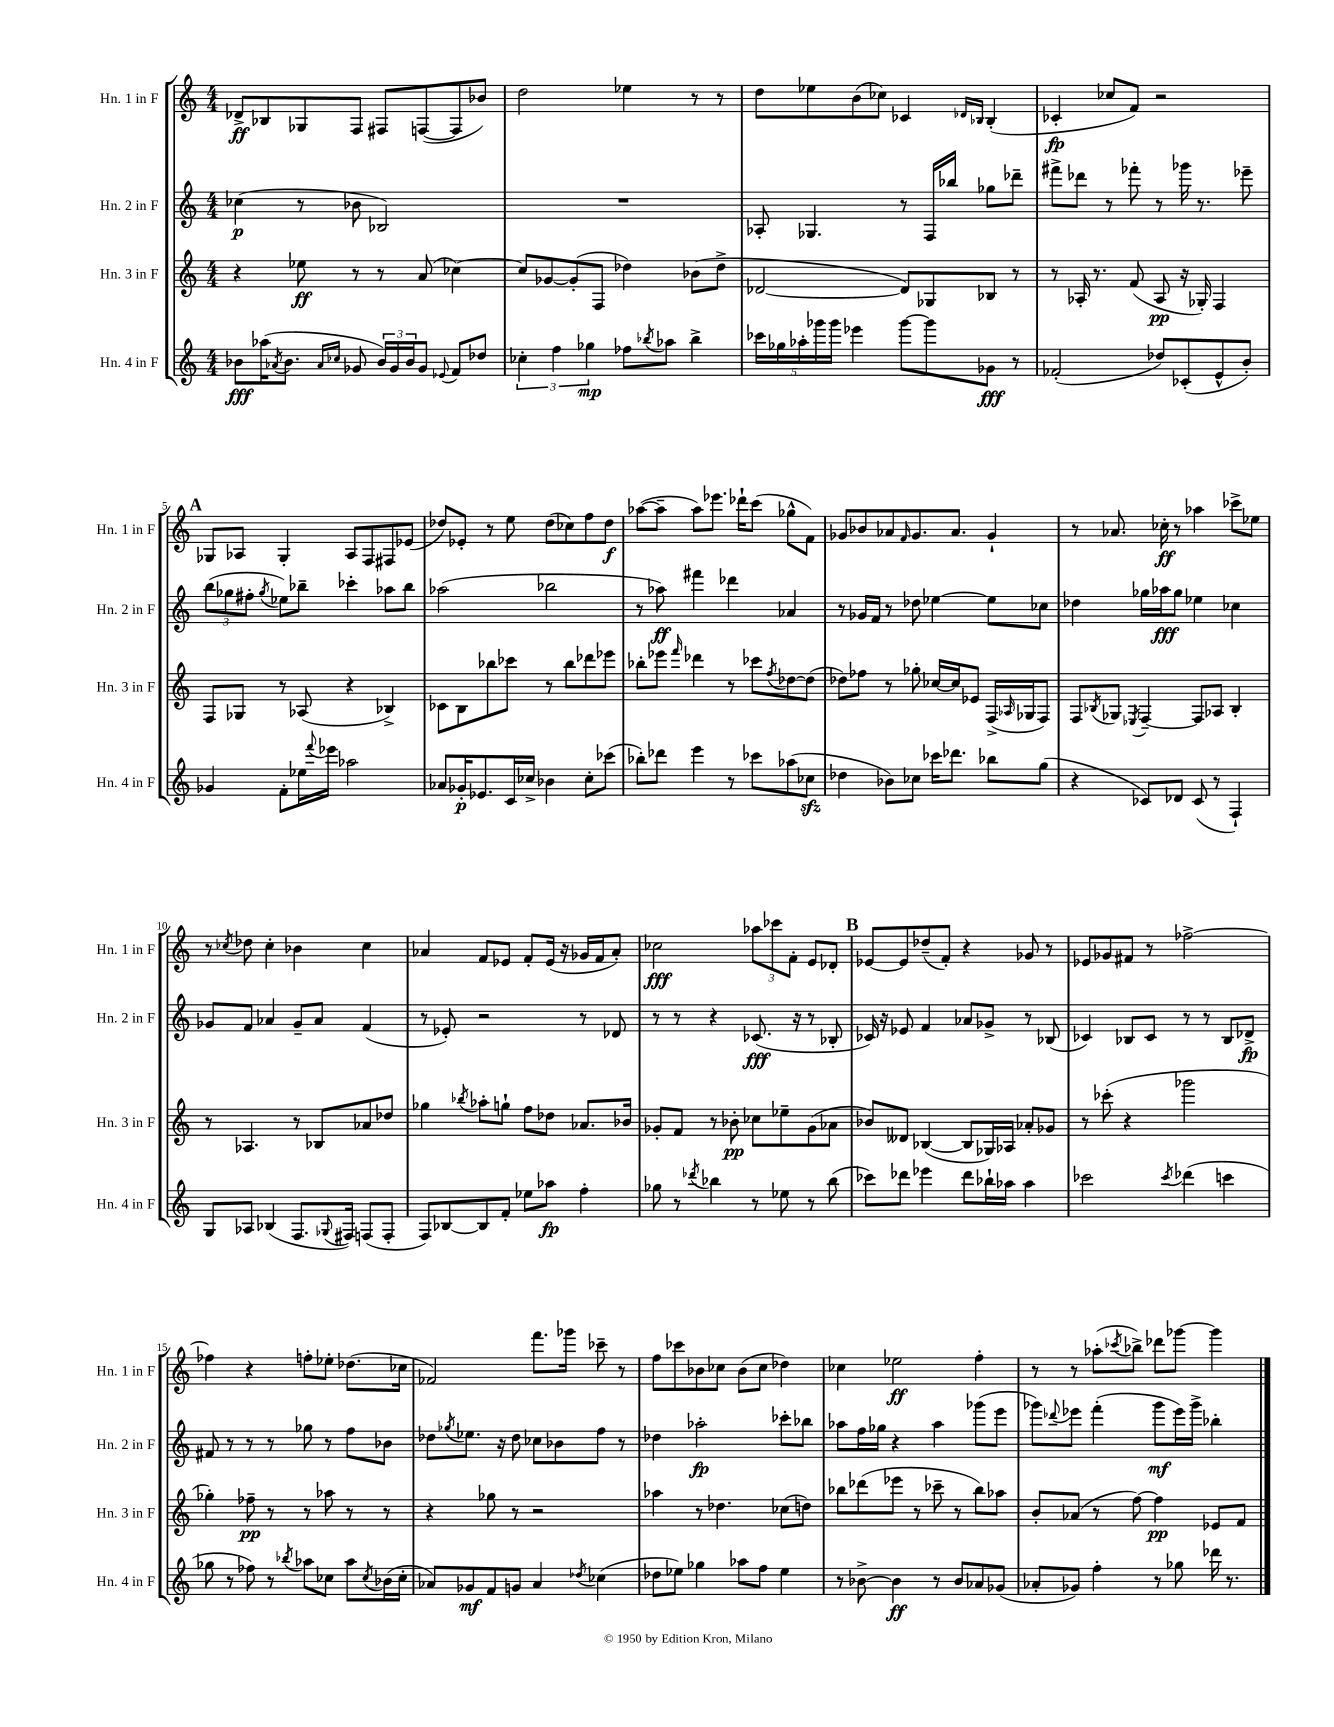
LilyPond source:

<<
\new StaffGroup <<
\new Staff = "s0" \with { instrumentName = "Hn. 1 in F" shortInstrumentName = "Hn. 1 in F" } {
    \clef treble \key c \major \numericTimeSignature \time 4/4
    des'8->\ff bes8 ges8 f8 fis8 f8~( f8 bes'8) |
    d''2 ees''4 r8 r8 |
    d''8 ees''8 b'8( ces''8) ces'4 \grace { des'16 bes16 } bes4-.( |
    ces'4-.\fp ces''8 f'8) r2 |
    \mark \markup { \bold "A" } ges8 aes8 ges4-. aes8 f8 fis8 ees'8( |
    des''8) ees'8-. r8 e''8 des''8( ces''8) f''8 des''8\f |
    aes''8~( aes''8-- aes''8) ees'''8. des'''16-! c'''8( ges''8-^ f'8) |
    ges'8 bes'8 aes'8 \grace { f'16 } ges'8. aes'8. ges'4-! |
    r8 aes'8. ces''16-.\ff r8 aes''4 ces'''8-> ees''8 |
    r8 \acciaccatura { ces''8 } des''8 ces''4-. bes'4 ces''4 |
    aes'4 f'8 ees'8 f'8-. ees'16( r16 ges'16 f'16 aes'8-.) |
    ces''2\fff \tuplet 3/2 { aes''8 ces'''8 f'8-. } e'8 des'8-. |
    \mark \markup { \bold "B" } ees'8~ ees'8 des''8--( f'8-.) r4 ges'8 r8 |
    ees'8 ges'8 fis'8 r8 fes''2~-> |
    fes''4 r4 f''8-. ees''8-. des''8.( ces''16 |
    fes'2) f'''8. ges'''16 ces'''8-- r8 |
    f''8 ces'''8 bes'8 ces''8 bes'8( ces''8 des''4) |
    ces''4 ees''2\ff f''4-. |
    r8 r8 aes''8-.( \acciaccatura { ces'''8 } bes''8->) des'''8 ges'''8~ ges'''4 \bar "|." |
}
\new Staff = "s1" \with { instrumentName = "Hn. 2 in F" shortInstrumentName = "Hn. 2 in F" } {
    \clef treble \key c \major \numericTimeSignature \time 4/4
    ces''4\p( r8 bes'8 bes2) |
    R1 |
    aes8-. ges4. r8 f16 bes''16 ges''8 des'''8-- |
    fis'''8-> des'''8 r8 fes'''8-. r8 ges'''16 r8. ees'''8-- |
    \mark \markup { \bold "A" } \tuplet 3/2 { b''8( ges''8 fis''8-. } \acciaccatura { ges''8 } ees''8) bes''8-- ces'''4-. aes''8 bes''8 |
    aes''2( bes''2 |
    r8 aes''8\ff) fis'''4 des'''4 aes'4 |
    r8 ges'16 f'16 r8 des''8 ees''4~ ees''8 ces''8 |
    des''4 ges''16 aes''16\fff ges''8 ees''4 ces''4 |
    ges'8 f'8 aes'4 ges'8-- aes'8 f'4( |
    r8 ees'8-.) r2 r8 des'8 |
    r8 r8 r4 ces'8.\fff( r16 r8 bes8-. |
    \mark \markup { \bold "B" } ces'16) r16 ees'8 f'4 aes'8 ges'8-> r8 bes8( |
    ces'4) bes8 ces'8 r8 r8 bes8 des'8->\fp |
    fis'8 r8 r8 r8 ges''8 r8 f''8 bes'8 |
    des''8 \acciaccatura { ges''8 } ees''8. r16 des''8 ces''8 bes'8 f''8 r8 |
    des''4 aes''2-.\fp ces'''8-. bes''8 |
    aes''8 f''16 ges''16 r4 aes''4 ges'''8( e'''8 |
    ges'''8) \appoggiatura { des'''8 } ees'''8 f'''4-.( ges'''8\mf ees'''16) ges'''16-> bes''4-. \bar "|." |
}
\new Staff = "s2" \with { instrumentName = "Hn. 3 in F" shortInstrumentName = "Hn. 3 in F" } {
    \clef treble \key c \major \numericTimeSignature \time 4/4
    r4 ees''8\ff r8 r8 a'8( ces''4~) |
    ces''8 ges'8~ ges'8-.( f8 des''4) bes'8( des''8-> |
    des'2~ des'8) ges8 bes8 r8 |
    r8 aes16-. r8. f'8( aes8\pp r16 ges16-.) f4 |
    \mark \markup { \bold "A" } f8 ges8 r8 aes8( r4 bes4->) |
    ces'8 b8 bes''8 ces'''8 r8 bes''8 des'''8 ees'''8 |
    bes''8-. ees'''8 \grace { f'''16 } des'''4 r8 ces'''8 \acciaccatura { f''8 } des''8~ des''8( |
    des''8) fes''8 r8 ges''8-. ces''16~ ces''16 ees'8 f16->( \grace { aes16 } ges16 f8) |
    f8 \acciaccatura { bes8 } ges8 \acciaccatura { ees8 } f4~-- f8 aes8 bes4-. |
    r8 aes4. r8 bes8 aes'8 des''8 |
    ges''4 \acciaccatura { bes''8 } aes''8-. g''8-! f''8 des''8 aes'8. bes'16 |
    ges'8-. f'8 r8 bes'8-.\pp ces''8 ees''8-- ges'8( aes'8 |
    \mark \markup { \bold "B" } bes'8) deses'8 bes4~( bes8 ges16) aes16 aes'8-. ges'8 |
    r8 ces'''8-.( r4 ges'''2 |
    ges''4-.) fes''8--\pp r8 r8 aes''8 r8 r8 |
    r4 ges''8 r8 r2 |
    aes''4 r8 des''4. ces''8( d''8) |
    bes''8 des'''8( ees'''8 r8 ces'''8-- r8 bes''8) aes''8 |
    b'8-. aes'8( r8 f''8~) f''4\pp ees'8 f'8 \bar "|." |
}
\new Staff = "s3" \with { instrumentName = "Hn. 4 in F" shortInstrumentName = "Hn. 4 in F" } {
    \clef treble \key c \major \numericTimeSignature \time 4/4
    bes'8\fff aes''16( \acciaccatura { aes'8 } bes'8. \grace { aes'16 ces''16 } ges'8 \tuplet 3/2 { bes'16) ges'16 bes'16 } ges'8 \appoggiatura { ees'8 } f'8 des''8 |
    \tuplet 3/2 { ces''4-. f''4 ges''4\mp } fes''8 \acciaccatura { bes''8 } aes''8 bes''4-> |
    \tuplet 5/4 { ces'''16 ges''16 aes''16-. ges'''16 ges'''16 } ees'''4 ges'''8~ ges'''8 ges'8\fff r8 |
    fes'2-.( des''8) ces'8-.( e'8-^ b'8-.) |
    \mark \markup { \bold "A" } ges'4 f'8-. ees''16 \appoggiatura { f'''8 } ees'''16 aes''2 |
    aes'8 ges'16-.\p ees'8. c'16 ces''16-> bes'4 ces''8-. ces'''8( |
    bes''8-.) des'''8 e'''4 r8 ces'''8 aes''8( ces''8\sfz |
    des''4 bes'8) ces''8 ces'''16 des'''8. bes''8 g''8( |
    r4 ces'8) des'8 ces'8( r8 f4-!) |
    g8 aes8 bes4( f8. \appoggiatura { ges8 } fis16) f8( f8-. |
    f8) bes8~ bes8 f'8-. ees''8 aes''8\fp f''4-. |
    ges''8 r8 \acciaccatura { des'''8 } bes''4 r8 ees''8 r8 bes''8( |
    \mark \markup { \bold "B" } ces'''8) des'''8 ees'''4 des'''8 bes''16-! aes''16 aes''4 |
    ces'''2 \acciaccatura { ces'''8 } des'''4( c'''4 |
    ges''8 r8 fes''8) r8 \acciaccatura { bes''8 } aes''8 ces''8 aes''8 \acciaccatura { ces''8 } bes'16( ces''16-. |
    aes'8) ges'8\mf f'8 g'8 aes'4 \acciaccatura { des''8 } ces''4( |
    des''8 ees''8) ges''4 aes''8 f''8 ees''4 |
    r8 bes'8~-> bes'4\ff r8 bes'8 aes'8 ges'8( |
    aes'8-. ges'8) f''4-. r8 ges''8 des'''16 r8. \bar "|." |
}
>>
>>
